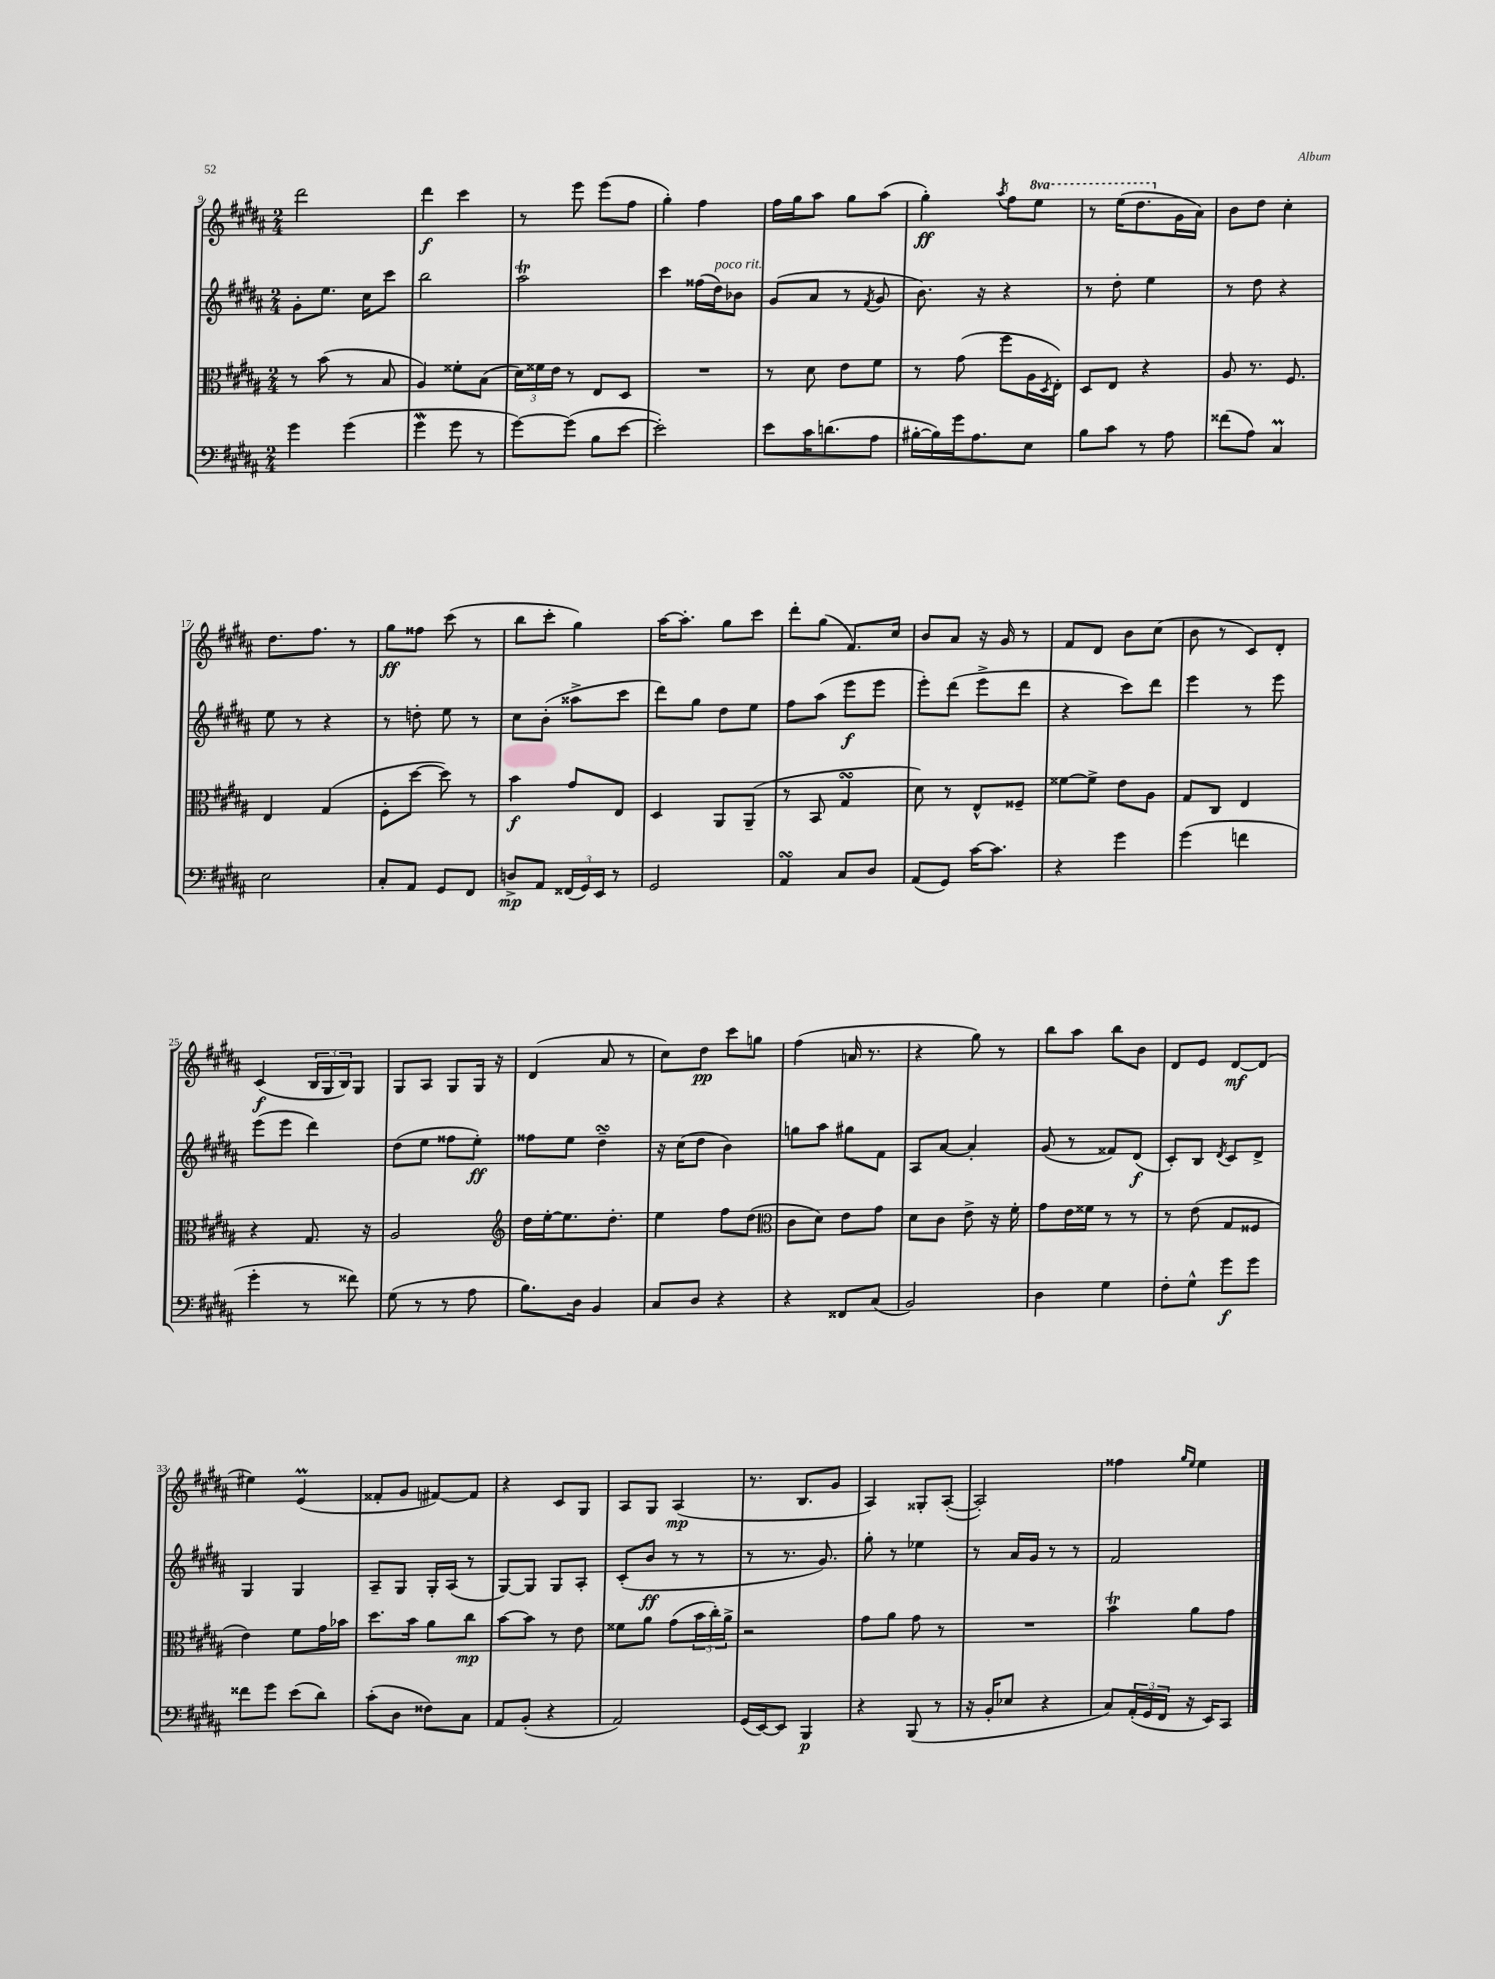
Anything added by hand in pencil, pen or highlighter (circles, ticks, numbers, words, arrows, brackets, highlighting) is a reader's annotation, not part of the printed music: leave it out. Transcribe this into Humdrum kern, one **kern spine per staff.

**kern	**kern	**kern	**kern
*staff4	*staff3	*staff2	*staff1
*clefF4	*clefC3	*clefG2	*clefG2
*k[f#c#g#d#a#]	*k[f#c#g#d#a#]	*k[f#c#g#d#a#]	*k[f#c#g#d#a#]
*M2/4	*M2/4	*M2/4	*M2/4
4g#\	8r	8g#'\L	2ddd#\
.	(8b\	8.ee\J	.
(4g#\	8r	.	.
.	.	16cc#\LK	.
.	8B/	8ccc#\J	.
=	=	=	=
4g#\	4A#/)	2bb\	4ddd#\
8g#\	8f##'\L	.	4ccc#\
8r	(8B\J	.	.
=	=	=	=
[8g#\L)	24d#\LL)	2aa#\	8r
.	24f##\	.	.
.	24e\JJ	.	.
(8g#\]J	8r	.	8eee\
8B\L	8E/L	.	(8eee\L
[8e\J	8D#/J	.	8ff#\J
=	=	=	=
2e'\])	2r	4ccc#\	4gg#'\)
.	.	(16ff##\LL	4ff#\
.	.	16dd#\J)	.
.	.	8b-\J	.
=	=	=	=
8e\L	8r	(8g#/L	16ff#\LL
.	.	.	16gg#\J
16c#\K	8d#\	8a#/J	8aa#\J
(8.d\	.	.	.
.	8e\L	8r	8gg#\L
.	.	8qf#/	.
8A#\J	8f#\J	8g#/	(8aa#\J
=	=	=	=
[16B#'\LL	8r	8.b\)	4gg#'\)
16B#\])	.	.	.
16g#\J	(8g#\	.	.
8.A#\	.	16r	.
.	.	.	8qaa#/
.	8ff#\L	4r	8ff#\L
8E\J	16A#\L	.	8eee\J
.	8qD#/	.	.
.	16E'\JJ)	.	.
=	=	=	=
8B\L	8D#/L	8r	8r
8c#\J	8E/J	8dd#'\	(16eee\LK
.	.	.	8.ddd#\
8r	4r	4ee\	.
8A#\	.	.	16g#\L
.	.	.	16a#\JJ)
=	=	=	=
(8f##\L	8A#/	8r	8b\L
8A#\J)	8.r	8dd#\	8dd#\J
4C#/	.	4r	4cc#'\
.	8.F#/	.	.
=	=	=	=
2E\	4E/	8ee\	8.dd#\L
.	.	8r	.
.	.	.	8.ff#\J
.	(4G#/	4r	.
.	.	.	8r
=	=	=	=
8C#'/L	8F#'\L	8r	8gg#\L
8AA#/J	[8dd#\J	8dd'\	8ff##\J
8GG#/L	8dd#\])	8ee\	(8ccc#\
8FF#/J	8r	8r	8r
=	=	=	=
8D^/L	4b\	8cc#\L	8bb\L
8AA#/J	.	(8b'\J	8ccc#'\J
(24FF##/LL	8g#/L	8aa##^\L	4gg#\)
24GG#/)	.	.	.
24EE/JJ	.	.	.
8r	8E/J	8ccc#\J	.
=	=	=	=
2GG#/	4D#/	8ddd#\L)	[16aa#\LK
.	.	.	8.aa#'\]J
.	.	8gg#\J	.
.	8AA#/L	8dd#\L	8gg#\L
.	(8AA#~/J	8ee\J	8ccc#\J
=	=	=	=
4AA#/	8r	8ff#\L	8ddd#'\L
.	8BB/	(8aa#\J	(8gg#\J
8C#/L	4G#/	8eee\L	8.f#/L)
8D#/J	.	8eee\J	.
.	.	.	16cc#/Jk
=	=	=	=
(8AA#/L	8d#\)	8eee'\L)	8b/L
8GG#/J)	8r	(8ddd#\J	8a#/J
[16c#\LK	8E^^/L	8eee^\L	16r
8.c#\]J	.	.	16g#/
.	8F##~/J	8ddd#\J	8r
=	=	=	=
4r	[8f##\L	4r	8f#/L
.	8f##^\]J	.	8d#/J
4g#\	8e\L	8ccc#\L)	8b\L
.	8A#\J	8ddd#\J	(8cc#\J
=	=	=	=
(4g#\	8G#/L	4eee\	8b\
.	8C#/J	.	8r
4f\	4E/	8r	8c#/L)
.	.	8eee\	8d#'/J
=	=	=	=
4g#'\	4r	(8eee\L	(4c#/
.	.	8eee\J	.
8r	8.G#/	4ddd#\)	24B/LL
.	.	.	24G#/
.	.	.	24B/J)
8f##\)	.	.	8G#/J
.	16r	.	.
=	=	=	=
(8G#\	2A#/	(8dd#\L	8G#/L
8r	.	8ee\J	8A#/J
8r	.	8ff##\L	8G#/L
8A#\	.	8ee'\J)	16G#/Jk
.	.	.	16r
=	=	=	=
*	*clefG2	*	*
8.B\L)	16dd#\LL	8ff##\L	(4d#/
.	[16ee'\J	.	.
.	8.ee\]	8ee\J	.
16D#\Jk	.	.	.
4BB/	.	4dd#~\	8a#/
.	8.dd#'\J	.	.
.	.	.	8r
=	=	=	=
8C#/L	4ee\	16r	8cc#\L)
.	.	(16cc#\LK	.
8D#/J	.	8dd#\J	8dd#\J
4r	8ff#\L	4b\)	8ccc#\L
.	(8dd#\J	.	8gg\J
=	=	=	=
*	*clefC3	*	*
4r	8c#\L	8gg\L	(4ff#\
.	8d#\J)	8aa#\J	.
8FF##/L	8e\L	8gg#\L	16a/
.	.	.	8.r
(8C#/J	8g#\J	8f#\J	.
=	=	=	=
2BB/)	8d#\L	8A#/L	4r
.	8c#\J	[8a#/J	.
.	8e^\	4a#'/]	8gg#\)
.	16r	.	8r
.	16f#'\	.	.
=	=	=	=
4D#\	8g#\L	(8g#/	8bb\L
.	16e\L	8r	8aa#\J
.	16f##\JJ	.	.
4G#\	8r	8f##/L)	8bb\L
.	8r	(8d#/J	8b\J
=	=	=	=
8F#'\L	8r	8c#'/L)	8d#/L
8G#^^\J	(8e\	8B/J	8e/J
.	.	8qd#/	.
8g#\L	8G#/L	8c#/L	[8d#/L
8g#\J	8F##/J	8d#^/J	(8d#/]J
=	=	=	=
8f##\L	4e\)	4G#/	4ee#\)
8g#\J	.	.	.
(8e\L	8f#\L	4G#/	(4e/
8d#\J)	16g#\L	.	.
.	16b-\JJ	.	.
=	=	=	=
(8c#'\L	8.dd#\L	8A#~/L	8f##'/L
8D#\J	.	8G#/J	8g#/J
.	16b\Jk	.	.
8F##\L)	8a#\L	16G#'/LL	[8f#/L)
.	.	(16A#/JJ	.
8C#\J	8cc#\J	8r	8f#/]J
=	=	=	=
8AA#/L	[8b\L	[8G#/L)	4r
(8BB'/J	8b\]J	8G#/]J	.
4r	8r	8G#/L	8c#/L
.	8e\	8A#'/J	8G#/J
=	=	=	=
2AA#/)	8f##\L	(8c#'/L	8A#/L
.	8a#\J	8b/J	8G#/J
.	(8g#\L	8r	(4A#/
.	24b\L	8r	.
.	24cc#'\)	.	.
.	24a#^\JJ	.	.
=	=	=	=
(16GG#/LL	2r	8r	8.r
[16EE/J)	.	.	.
8EE/]J	.	8.r	.
.	.	.	8.B/L
4BBB/	.	.	.
.	.	8.g#/)	.
.	.	.	8g#/J
=	=	=	=
4r	8g#\L	8gg#'\	4A#/)
.	8a#\J	8r	.
(8BBB/	8g#\	4ee-\	8G##'/L
8r	8r	.	([8A#'/J
=	=	=	=
16r	2r	8r	2A#'/])
16BB'/LK	.	.	.
8E-/J	.	16a#/LL	.
.	.	16g#/JJ	.
4r	.	8r	.
.	.	8r	.
=	=	=	=
8C#/L)	4b\	2f#/	4ff##\
(24AA#'/L	.	.	.
24GG#/	.	.	.
24FF#/JJ	.	.	.
.	.	.	16qqgg#/LL
.	.	.	16qqee/JJ
16r	8a#\L	.	4ee\
16EE/LK)	.	.	.
8CC#/J	8g#\J	.	.
==	==	==	==
*-	*-	*-	*-
